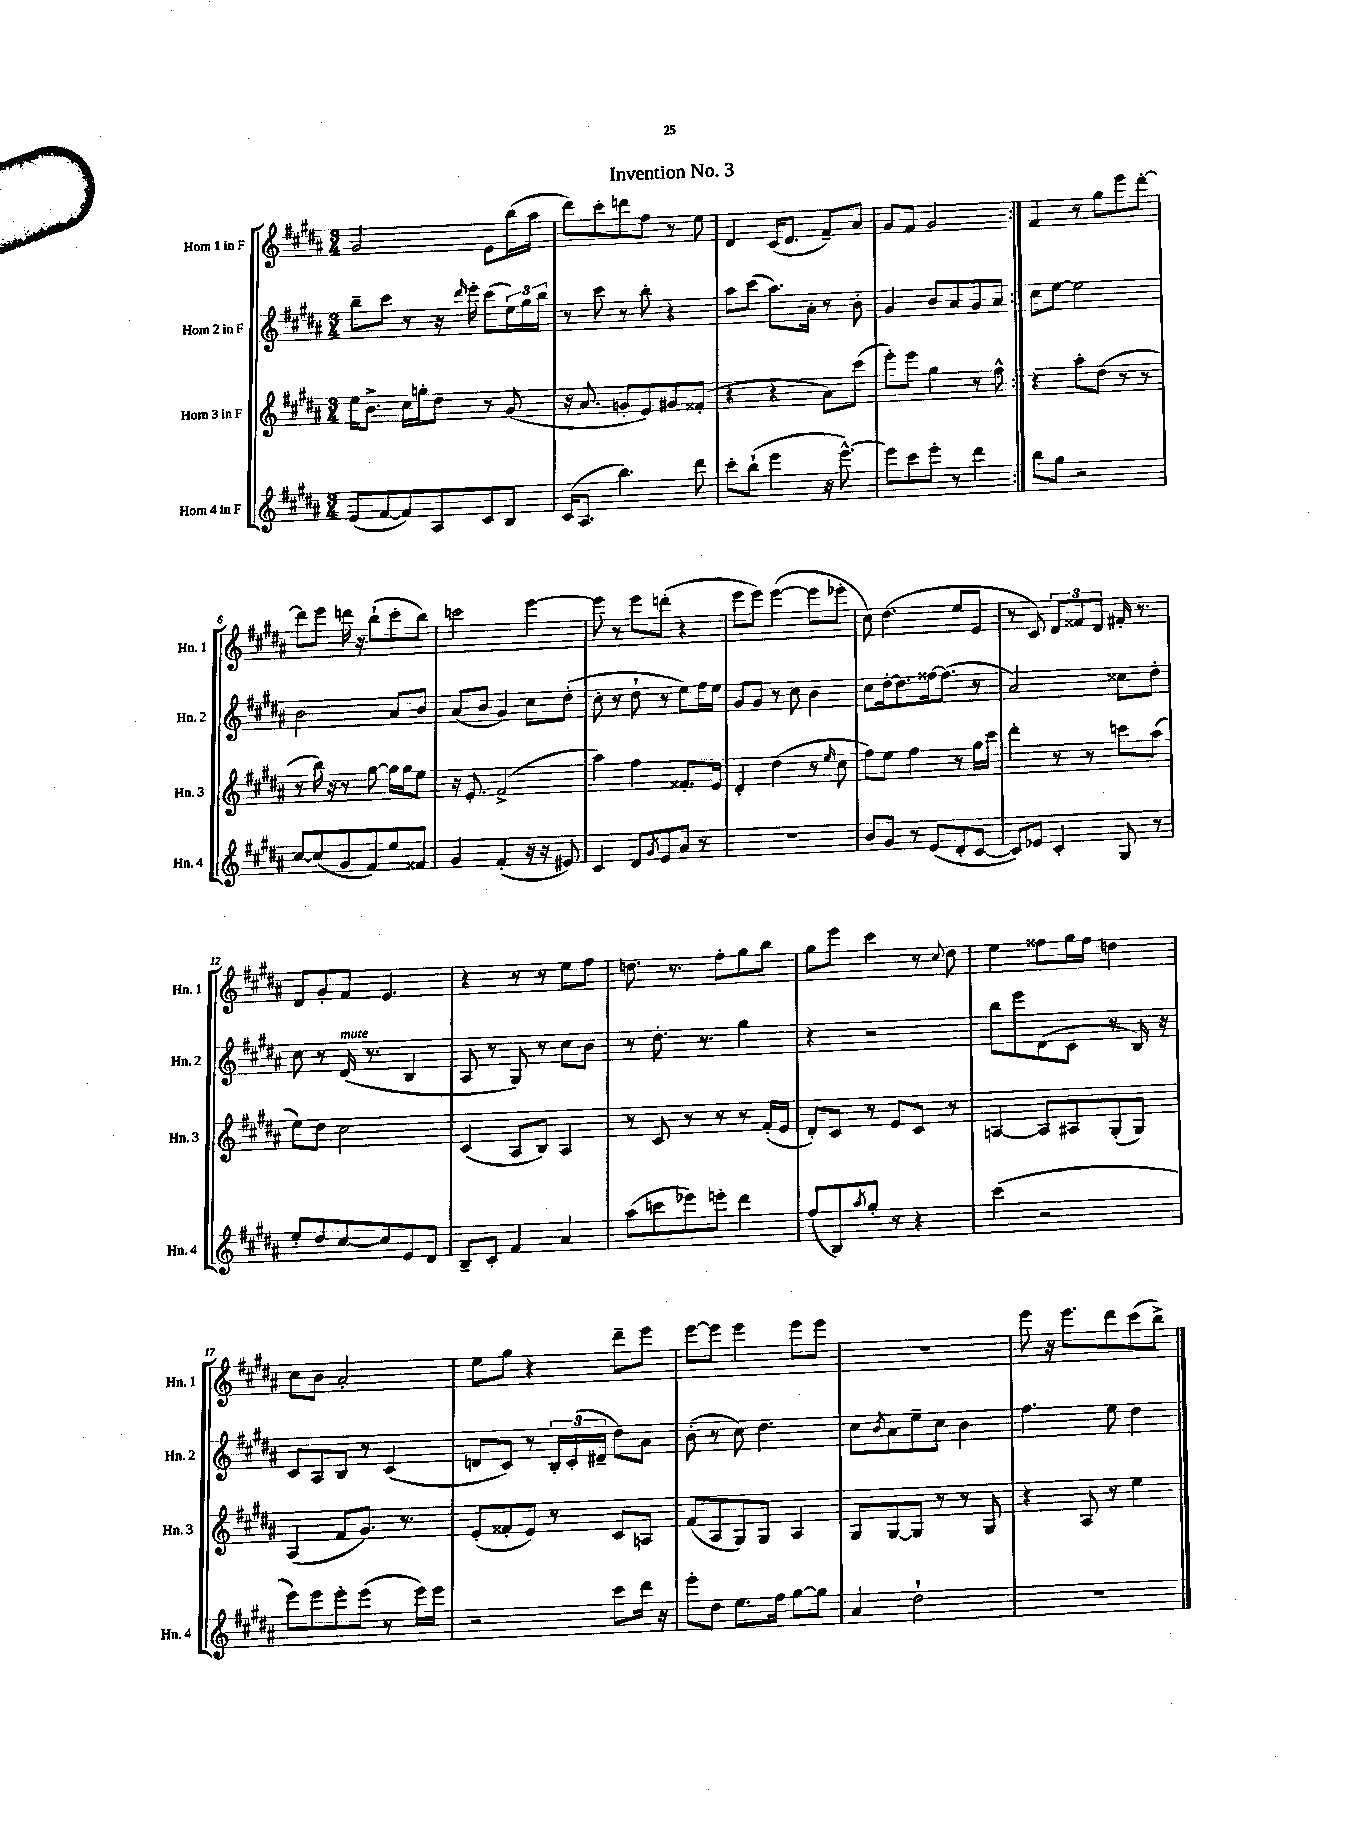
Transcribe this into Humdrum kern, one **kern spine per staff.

**kern	**kern	**kern	**kern
*staff4	*staff3	*staff2	*staff1
*clefG2	*clefG2	*clefG2	*clefG2
*k[f#c#g#d#a#]	*k[f#c#g#d#a#]	*k[f#c#g#d#a#]	*k[f#c#g#d#a#]
*M3/4	*M3/4	*M3/4	*M3/4
(8e/L	16ee\LK	8bb~\L	2g#/
.	8.b^\J	.	.
[8f#/	.	8ccc#\J	.
8f#/])	16cc#\LL	8r	.
.	16gg'\J	.	.
8A#/	8dd#\J	16r	.
.	.	16qqddd#/	.
.	.	16eee'\	.
8c#/	8r	(8ccc#\L	8e\L
8B/J	(8g#/	24ee\L)	(16bb\L
.	.	24gg#\	.
.	.	.	16aa#\JJ
.	.	24bb\JJ	.
=	=	=	=
(16c#/LK	16r	8r	8ddd#\L)
8.A#/J	8.a#/	.	.
.	.	8ccc#\	8ccc#'\
4.bb\)	8g'/L	8r	8ddd\
.	8e/)	8bb'\	8ff#\J
.	8g#/	4r	8r
8ddd#\	(8f##'/J	.	8ee\
=	=	=	=
8ccc#'\L	4r	8aa#\L	4d#/
(8bb`\J	.	(8ccc#\J	.
4eee\	4r	8.aa#\L)	(16c#/LK
.	.	.	8.d#/J
.	.	16a#'\Jk	.
16r	8a#\L)	8r	8f#~/L)
[8.eee^^\)	.	.	.
.	(8ccc#\J	8b'\	8a#/J
=	=	=	=
8eee\]L	8eee'\L)	4g#/	8g#/L
8ccc#\	8eee\J	.	8f#/J
8eee'\J	4gg#\	8b/L	2g#/
8r	.	8a#/	.
4ddd#\	8r	8g#/	.
.	8ff#^^\	8a#/J	.
=:|!	=:|!	=:|!	=:|!
8bb\L	4r	8cc#\L	4f#/
8gg#\J	.	[8ee\J	.
2r	8aa#'\L	2ee\]	8r
.	(8dd#\J	.	8gg#\L
.	8r	.	8eee\
.	8r	.	[8ddd#'\J
=	=	=	=
[8cc#/L	8r	2b\	8ddd#\]L
(8cc#/]	16bb\)	.	8eee\J
.	16r	.	.
8g#/	8r	.	16ddd\
.	.	.	16r
8f#/)	[8gg#\	.	(8bb`\L
8ee/	16gg#\]LL	8a#/L	8ccc#'\
.	16gg#\J	.	.
8f##/J	8ee\J	8b/J	8bb\J)
=	=	=	=
4g#/	16r	(8a#/L	2ccc\
.	8.e'/	.	.
.	.	8b/J	.
(4f#'/	(2f#^/	4g#/)	.
16r	.	8cc#\L	[4eee\
16r	.	.	.
8e#/)	.	(8dd#'\J	.
=	=	=	=
4c#/	4aa#\)	8cc#'\	8eee\]
.	.	8r	8r
8d#/L	4ff#\	8dd#`\	8eee\L
8qg#/	.	.	.
8e/	.	8r	(8ddd'\J
8a#/J	8.f##'/L	8ee\L)	4r
8r	.	16ff#\L	.
.	16e/Jk	16ee\JJ	.
=	=	=	=
2.r	4d#'/	8g#/L	8eee\L
.	.	8g#/J	8eee\J)
.	(4dd#\	8r	([4eee\
.	.	8cc#\	.
.	8r	4b\	8eee\]L
.	16qqee/	.	.
.	8cc#\	.	8eee-'\J
=	=	=	=
8b/L	8ff#\L)	8cc#\L	8cc#\)
8g#/J	8ee\J	[16dd#'\k	(4.dd#\
.	.	8.dd#\]	.
8r	4ff#\	.	.
(8e/L	.	[16ff##\k	.
.	.	(8.ff##\]J	.
8d#'/	8r	.	8ee/L
[8c#/J	16gg#\LL	8r	8e/J
.	16ccc#\JJ	.	.
=	=	=	=
8c#/]L)	4ddd#'\	2a#/)	8r
8e-/J	.	.	8c#/)
4c#'/	8r	.	12d#/L
.	.	.	12f##/
.	8r	.	.
.	.	.	12d#/J
8G#/	8ccc\L	8cc##\L	16f#'/
.	.	.	8.r
8r	(8aa#\J	8dd#'\J	.
=	=	=	=
8ee'/L	8ee\L)	8cc#\	8d#/L
8dd#/	8dd#\J	8r	8g#'/
[8cc#/	2cc#\	(16d#/	8f#/J
.	.	8.r	.
8cc#/]	.	.	4.e/
8e/	.	4B/	.
8d#/J	.	.	.
=	=	=	=
8B~/L	(4c#/	8A#/	4r
8c#'/J	.	8r	.
4f#/	8A#/L	8G#/)	8r
.	8B/J)	8r	8r
4a#/	4A#/	8cc#\L	8ee\L
.	.	8b\J	8ff#\J
=	=	=	=
(8aa#\L	8r	8r	8.dd\
8ccc\	8c#/	8.dd#'\	.
.	.	.	8.r
8eee-\)	8r	.	.
.	.	8.r	.
8eee'\J	8r	.	8ff#'\L
4ddd#\	8r	4gg#\	8gg#\
.	(16f#'/LL	.	8bb\J
.	16e/JJ	.	.
=	=	=	=
(8ff#/L	8d#'/L)	4r	8gg#\L
8B/)	8c#/J	.	8eee\J
8qaa#/	.	.	.
8gg#'/J	8r	2r	4ccc#\
8r	8e/L	.	.
4r	8c#/J	.	8r
.	.	.	8qqcc#/
.	8r	.	8dd#\
=	=	=	=
(4ccc#\	[4A/	8bb\L	4ee\
.	.	8eee\	.
2r	8A/]L	(8d#\	8ff##\L
.	8A#/	8c#\J	16gg#\L
.	.	.	16ff##\JJ
.	(8G#'/	8r	4dd\
.	8G#/J)	16B/)	.
.	.	16r	.
=	=	=	=
8eee\L)	(4A#/	8c#/L	8cc#\L
8eee\	.	8A#/	8b\J
8eee'\	8f#/L	8B/J	2a#'/
(8eee\J	8.g#/J)	8r	.
8r	.	(4c#/	.
.	8.r	.	.
16eee\LL)	.	.	.
16eee\JJ	.	.	.
=	=	=	=
2r	(8e'/L	8d/L	8ee\L
.	8f##'/	8c#/J)	8gg#\J
.	8e/J)	8r	4r
.	8r	24B'/LL	.
.	.	(24c#'/	.
.	.	24d#~/JJ	.
8ccc#\L	8c#/L	8dd#\L)	8ddd#~\L
16ddd#\Jk	8A/J	8a#\J	8eee\J
16r	.	.	.
=	=	=	=
8eee'\L	(8f#/L	(8b'\	[8eee\L
8dd#\J	8A#/	8r	8eee\]J
8.ee\L	8G#/)	8cc#\)	4eee\
.	8G#/J	4.dd#\	.
16ff#\Jk	.	.	.
[8gg#\L	4A#/	.	8eee\L
8gg#\]J	.	.	8eee\J
=	=	=	=
4a#/	8G#/L	8cc#\L	2.r
.	.	8qb/	.
.	[8G#/	8a#\	.
2dd#`\	8G#/]J	8ee~\	.
.	8r	8cc#\J	.
.	8r	4b\	.
.	8G#/	.	.
=	=	=	=
2.r	4r	4.ff#\	8eee\
.	.	.	16r
.	.	.	8.eee\L
.	8A#/	.	.
.	8r	8ee\	8ddd#\
.	4ee\	4dd#\	(8ccc#\
.	.	.	8bb^\J)
==	==	==	==
*-	*-	*-	*-
